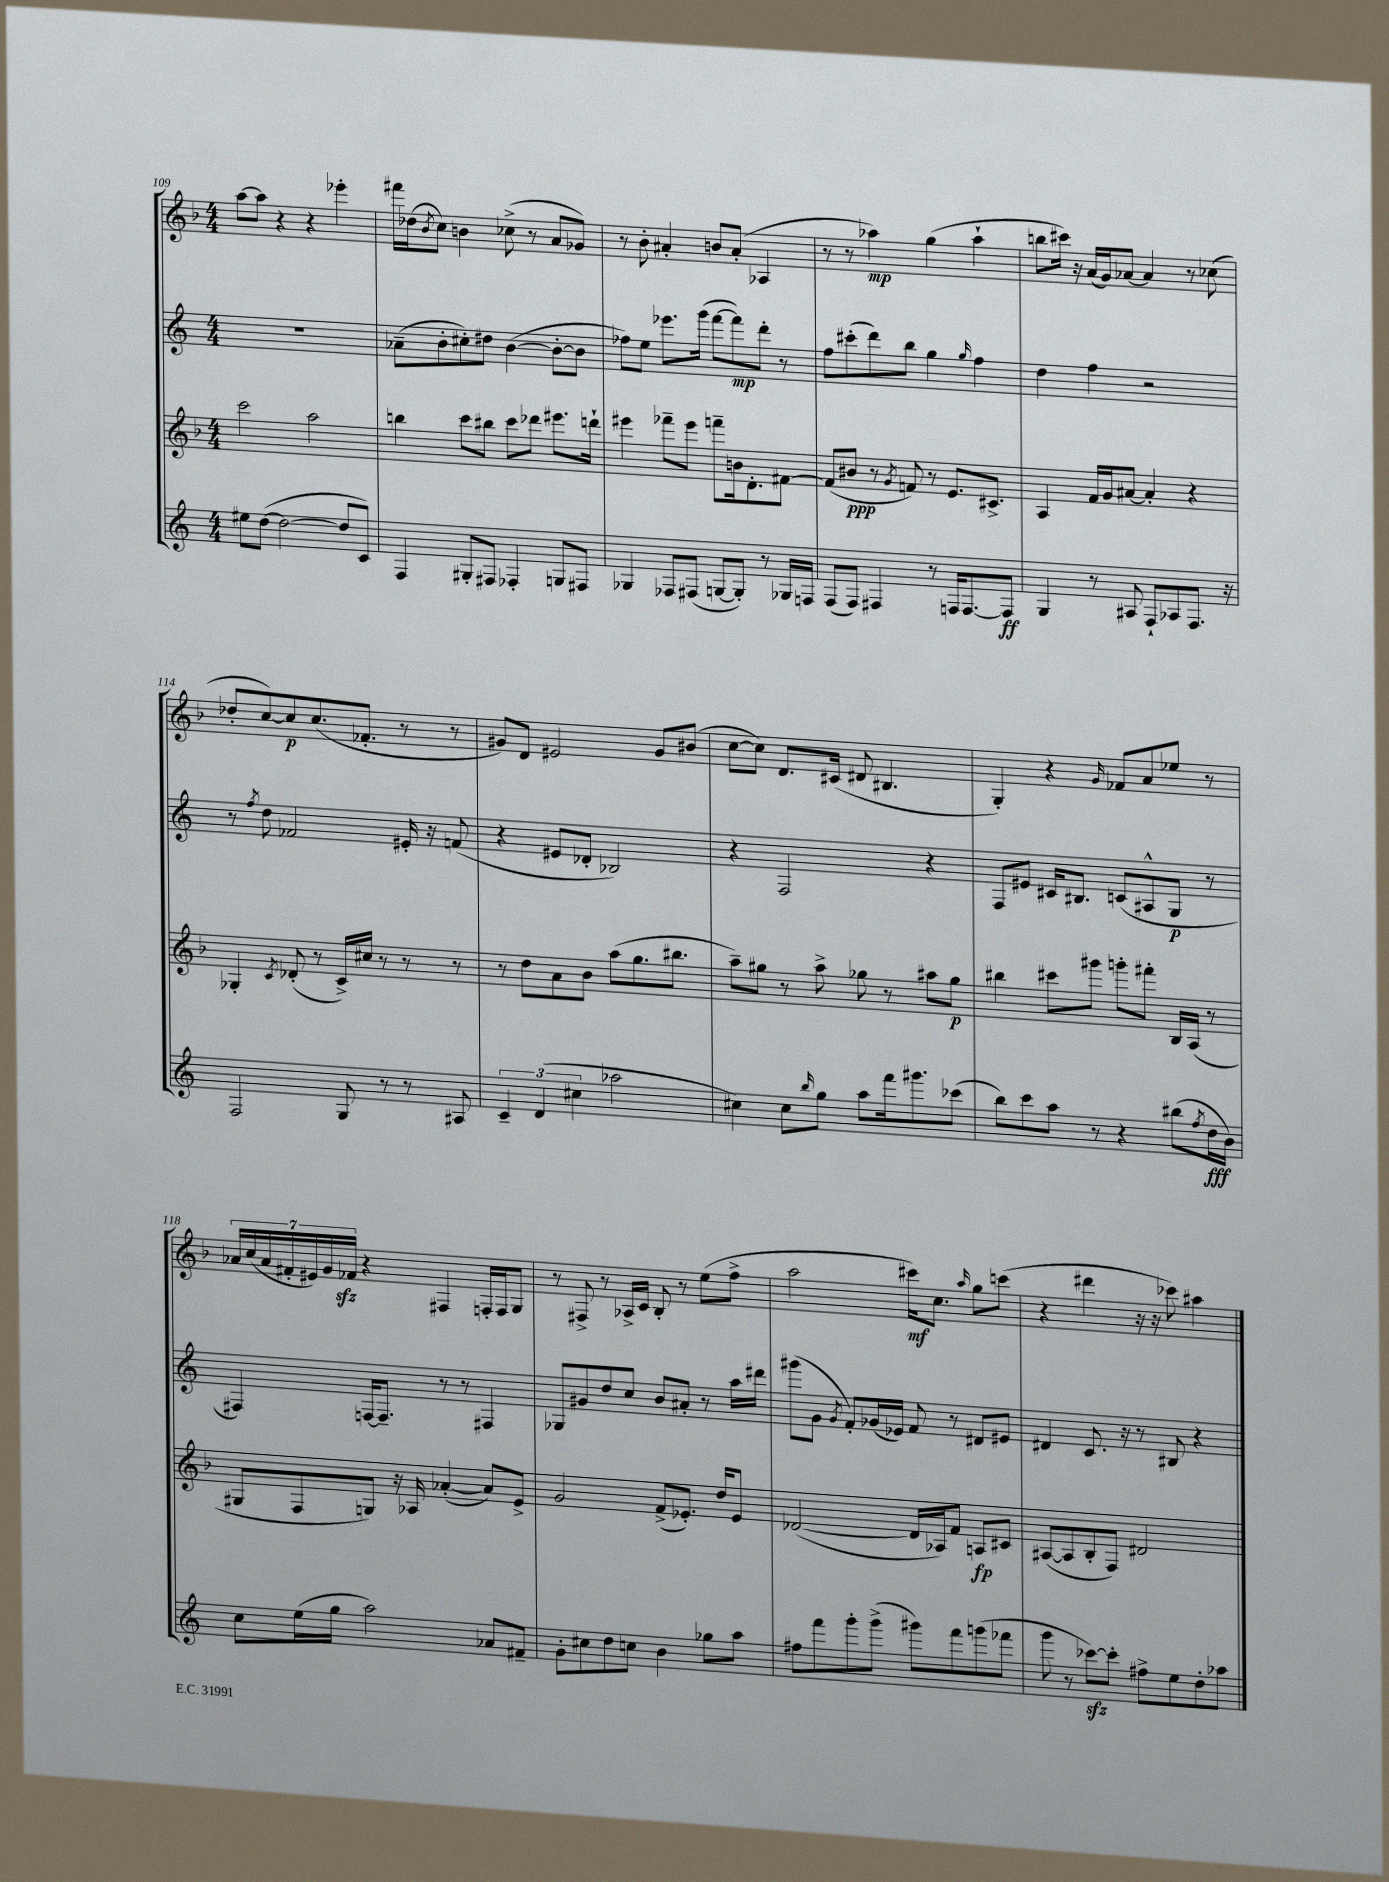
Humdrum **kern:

**kern	**dynam	**kern	**dynam	**kern	**dynam	**kern	**dynam
*part4	*part4	*part3	*part3	*part2	*part2	*part1	*part1
*staff4	*staff4	*staff3	*staff3	*staff2	*staff2	*staff1	*staff1
*clefG2	*	*clefG2	*	*clefG2	*	*clefG2	*
*k[]	*	*k[b-]	*	*k[]	*	*k[b-]	*
*M4/4	*	*M4/4	*	*M4/4	*	*M4/4	*
=109	=109	=109	=109	=109	=109	=109	=109
8ee#X\L	.	2ccc\	.	1r	.	[8aa\L	.
([8dd\J	.	.	.	.	.	8aa\J]	.
2dd\_	.	.	.	.	.	4r	.
.	.	2aa\	.	.	.	4r	.
8dd/L]	.	.	.	.	.	4eee-X'\	.
8c/J)	.	.	.	.	.	.	.
=110	=110	=110	=110	=110	=110	=110	=110
4F/	.	4bbn\	.	(8a-X~\L	.	16fff#X\LL	.
.	.	.	.	.	.	(16dd-X\J	.
.	.	.	.	.	.	8qb-/	.
.	.	.	.	8b'\	.	8cc\J)	.
8G#X'/L	.	8ccc\L	.	8cc#X'\)	.	4bn\	.
8F#X/J	.	8bb#X\J	.	8dd#X\J	.	.	.
4F-X'/	.	8ccc\L	.	([4b\	.	(8cc-X^\	.
.	.	8ddd-X\J	.	.	.	8r	.
8Gn/L	.	8.eee#X\L	.	8b'\L_	.	8a/L	.
8F#X/J	.	.	.	8b\J]	.	8g-X/J)	.
.	.	16dddn`\Jk	.	.	.	.	.
=111	=111	=111	=111	=111	=111	=111	=111
4G-X/	.	4eee#X\	.	8ff-X\L)	.	8r	.
.	.	.	.	8ee\J	.	8b-'\	.
8F-X/L	.	8fff-X~\L	.	8.eee-X\L	.	4a#X'/	.
(8F#X/J	.	8eee#\J	.	.	.	.	.
.	.	.	.	(16ggg\Jk	.	.	.
[8Gn/L	.	8fffn~\L	.	[8fff\L	.	8bn/L	.
8G'/J])	.	16bn\k	.	8fff\])	mp	(8a#'/J	.
.	.	8.d'\	.	.	.	.	.
8r	.	.	.	8ddd'\J	.	4A-X/	.
16G-X/LL	.	[8f#X\J	.	8r	.	.	.
16Fn/JJ	.	.	.	.	.	.	.
=112	=112	=112	=112	=112	=112	=112	=112
(8F/L	.	(8f#/L]	.	8ff\L	.	8r	.
8F/J)	.	8b#X/J	ppp	(8ccc#X'\	.	8r	.
4F#X/	.	8r	.	8ddd\)	.	4aa-X\)	mp
.	.	8qg/	.	.	.	.	.
.	.	8fn/)	.	8bb\J	.	.	.
8r	.	8r	.	4gg\	.	(4gg\	.
16Fn/KL	.	8.e/L	.	.	.	.	.
[8.F/	.	.	.	.	.	.	.
.	.	.	.	16qqgg/	.	.	.
.	.	.	.	4ff\	.	4aa-`\	.
.	.	8.c#X^/J	.	.	.	.	.
8F/J]	ff	.	.	.	.	.	.
=113	=113	=113	=113	=113	=113	=113	=113
4G/	.	4A/	.	4dd\	.	8bbn\L	.
.	.	.	.	.	.	16ccc#X\Jk)	.
.	.	.	.	.	.	16r	.
8r	.	16f/LL	.	4ff\	.	(16a/LL	.
.	.	16g/J	.	.	.	16g/J)	.
8A#X/	.	[8a#X/J	.	.	.	[8a-X/J	.
8F`/L	.	4a#'/]	.	2r	.	4a-/]	.
8A-X/	.	.	.	.	.	.	.
8.F/J	.	4r	.	.	.	8r	.
.	.	.	.	.	.	(8cc-X\	.
16r	.	.	.	.	.	.	.
!!LO:LB:g=z
=114	=114	=114	=114	=114	=114	=114	=114
2F/	.	4G-X'/	.	8r	.	8dd-X'/L	.
.	.	.	.	8qff/	.	.	.
.	.	.	.	8dd\	.	[8cc/)	.
.	.	8qc/	.	.	.	.	.
.	.	(8d-X'/	.	2f-X/	.	8cc/]	p
.	.	8r	.	.	.	(8.cc/	.
8G/	.	16c^/LL)	.	.	.	.	.
.	.	16cc#X/JJ	.	.	.	8.f-X'/J	.
8r	.	8r	.	.	.	.	.
8r	.	8r	.	16e#X'/	.	8r	.
.	.	.	.	16r	.	.	.
8A#X/	.	8r	.	(8fn/	.	8r	.
=115	=115	=115	=115	=115	=115	=115	=115
6c~/	.	8r	.	4r	.	8g#X/L)	.
.	.	8dd\L	.	.	.	8d/J	.
(6d/	.	.	.	.	.	.	.
.	.	8a\	.	8e#X/L	.	2e#X/	.
6cc#X\	.	.	.	.	.	.	.
.	.	8b-\J	.	8d-X'/J	.	.	.
2aa-X\	.	(8aa\L	.	2B-X/)	.	.	.
.	.	8.gg\	.	.	.	.	.
.	.	.	.	.	.	8g#/L	.
.	.	8.bb#X\J	.	.	.	.	.
.	.	.	.	.	.	(8b#X/J	.
=116	=116	=116	=116	=116	=116	=116	=116
4cc#X\)	.	8aa~\L)	.	4r	.	[8cc\L	.
.	.	8gg#X\J	.	.	.	8cc\J])	.
8cc#\L	.	8r	.	2F/	.	8.d/L	.
16qqbb/	.	.	.	.	.	.	.
8gg\J	.	8aa^\	.	.	.	.	.
.	.	.	.	.	.	(16c#X/Jk	.
8aa\L	.	8gg-X\	.	.	.	8d#X/	.
16fff\k	.	8r	.	.	.	4.B#X/	.
8.ggg#X\	.	.	.	.	.	.	.
.	.	8aa#X\L	.	4r	.	.	.
(8ccc-X\J	.	8gg-\J	p	.	.	.	.
=117	=117	=117	=117	=117	=117	=117	=117
8bb\L)	.	4bb#X\	.	8F/L	.	4G'/)	.
8ccc\	.	.	.	8e#X/J	.	.	.
8aa\J	.	8ccc#X\L	.	16c#X/KL	.	4r	.
.	.	.	.	8.B#X/J	.	.	.
8r	.	8ggg#X\J	.	.	.	.	.
.	.	.	.	.	.	16qqg/	.
4r	.	8gggn'\L	.	(8cn/L	.	8f-X/L	.
.	.	8fff#X'\J	.	8A#X^^/	.	8a/	.
(8bb#X\L	.	16B-/LL	.	8G/J	p	8ee-X/J	.
.	.	(16A/JJ	.	.	.	.	.
8qff/	.	.	.	.	.	.	.
16dd\L	fff	8r	.	8r	.	8r	.
16b\JJ)	.	.	.	.	.	.	.
!!LO:LB:g=z
=118	=118	=118	=118	=118	=118	=118	=118
8cc\L	.	8G#X/L	.	4F#X/)	.	28a-X/LL	.
.	.	.	.	.	.	(28cc/	.
.	.	.	.	.	.	28a-/	.
.	.	.	.	.	.	28f#X'/	.
(16ee\L	.	8F/	.	.	.	.	.
.	.	.	.	.	.	28e#X/)	.
.	.	.	.	.	.	28g/	.
16gg\JJ	.	.	.	.	.	.	.
.	.	.	.	.	.	28f-Xzz/JJ	.
2aa\)	.	8Gn/J)	.	[16Fn/KL	.	4r	.
.	.	.	.	8.F~/J]	.	.	.
.	.	16r	.	.	.	.	.
.	.	16A-X/	.	.	.	.	.
.	.	([4a-X'/	.	8r	.	4F#X/	.
.	.	.	.	8r	.	.	.
8a-X/L	.	8a-/L])	.	4F#X/	.	16Fn'/LL	.
.	.	.	.	.	.	16F/J	.
8f#X~/J	.	8e^/J	.	.	.	8G/J	.
=119	=119	=119	=119	=119	=119	=119	=119
8g'\L	.	2g/	.	8G-X/L	.	8r	.
8cc#X\	.	.	.	8g#X/	.	8F#X^/	.
8dd\	.	.	.	8dd/	.	8r	.
8ccn\J	.	.	.	8cc/J	.	16A-X^/LL	.
.	.	.	.	.	.	16c/JJ	.
4b\	.	(8f^/L	.	8b/L	.	8B-'/	.
.	.	8.e-X'/J)	.	8a#X'/J	.	8r	.
8gg-X\L	.	.	.	8r	.	(8ee\L	.
.	.	16dd/KL	.	.	.	.	.
8aa\J	.	8e-/J	.	16aa\LL	.	8ff^\J	.
.	.	.	.	16ddd#X\JJ	.	.	.
=120	=120	=120	=120	=120	=120	=120	=120
8ff#X\L	.	([2d-X/	.	(8ggg#X\L	.	2aa\	.
8fff\	.	.	.	8g\J	.	.	.
.	.	.	.	8qg/	.	.	.
8ggg'\	.	.	.	8f'/L)	.	.	.
(8ggg^\J	.	.	.	(16g-X/L	.	.	.
.	.	.	.	16e-X/JJ)	.	.	.
8ggg#X\L)	.	16d-/LL]	.	8f/	.	16ccc#X\KL)	mf
.	.	16A-X/J)	.	.	.	8.cc\J	.
8fff\	.	8f/J	.	8r	.	.	.
.	.	.	.	.	.	16qqaa/	.
(8gggn\	.	8An/L	fp	8d#X/L	.	8gg\L	.
8fff-X\J	.	8c#X/J	.	8e#X/J	.	(8cccn\J	.
=121	=121	=121	=121	=121	=121	=121	=121
8ggg\	.	([8A#X/L	.	4d#X/	.	4r	.
8r	.	8A#/]	.	.	.	.	.
[8ccc-Xzz\L)	.	8B-'/	.	8.c/	.	4ddd#X\	.
8ccc-'\J]	.	8F/J)	.	.	.	.	.
.	.	.	.	16r	.	.	.
8ff#X^\L	.	2d#X/	.	8r	.	16r	.
.	.	.	.	.	.	16r	.
8ee\	.	.	.	8B#X/	.	8ccc-X\)	.
8dd'\	.	.	.	4r	.	4aa#X\	.
8aa-X\J	.	.	.	.	.	.	.
==	==	==	==	==	==	==	==
*-	*-	*-	*-	*-	*-	*-	*-
